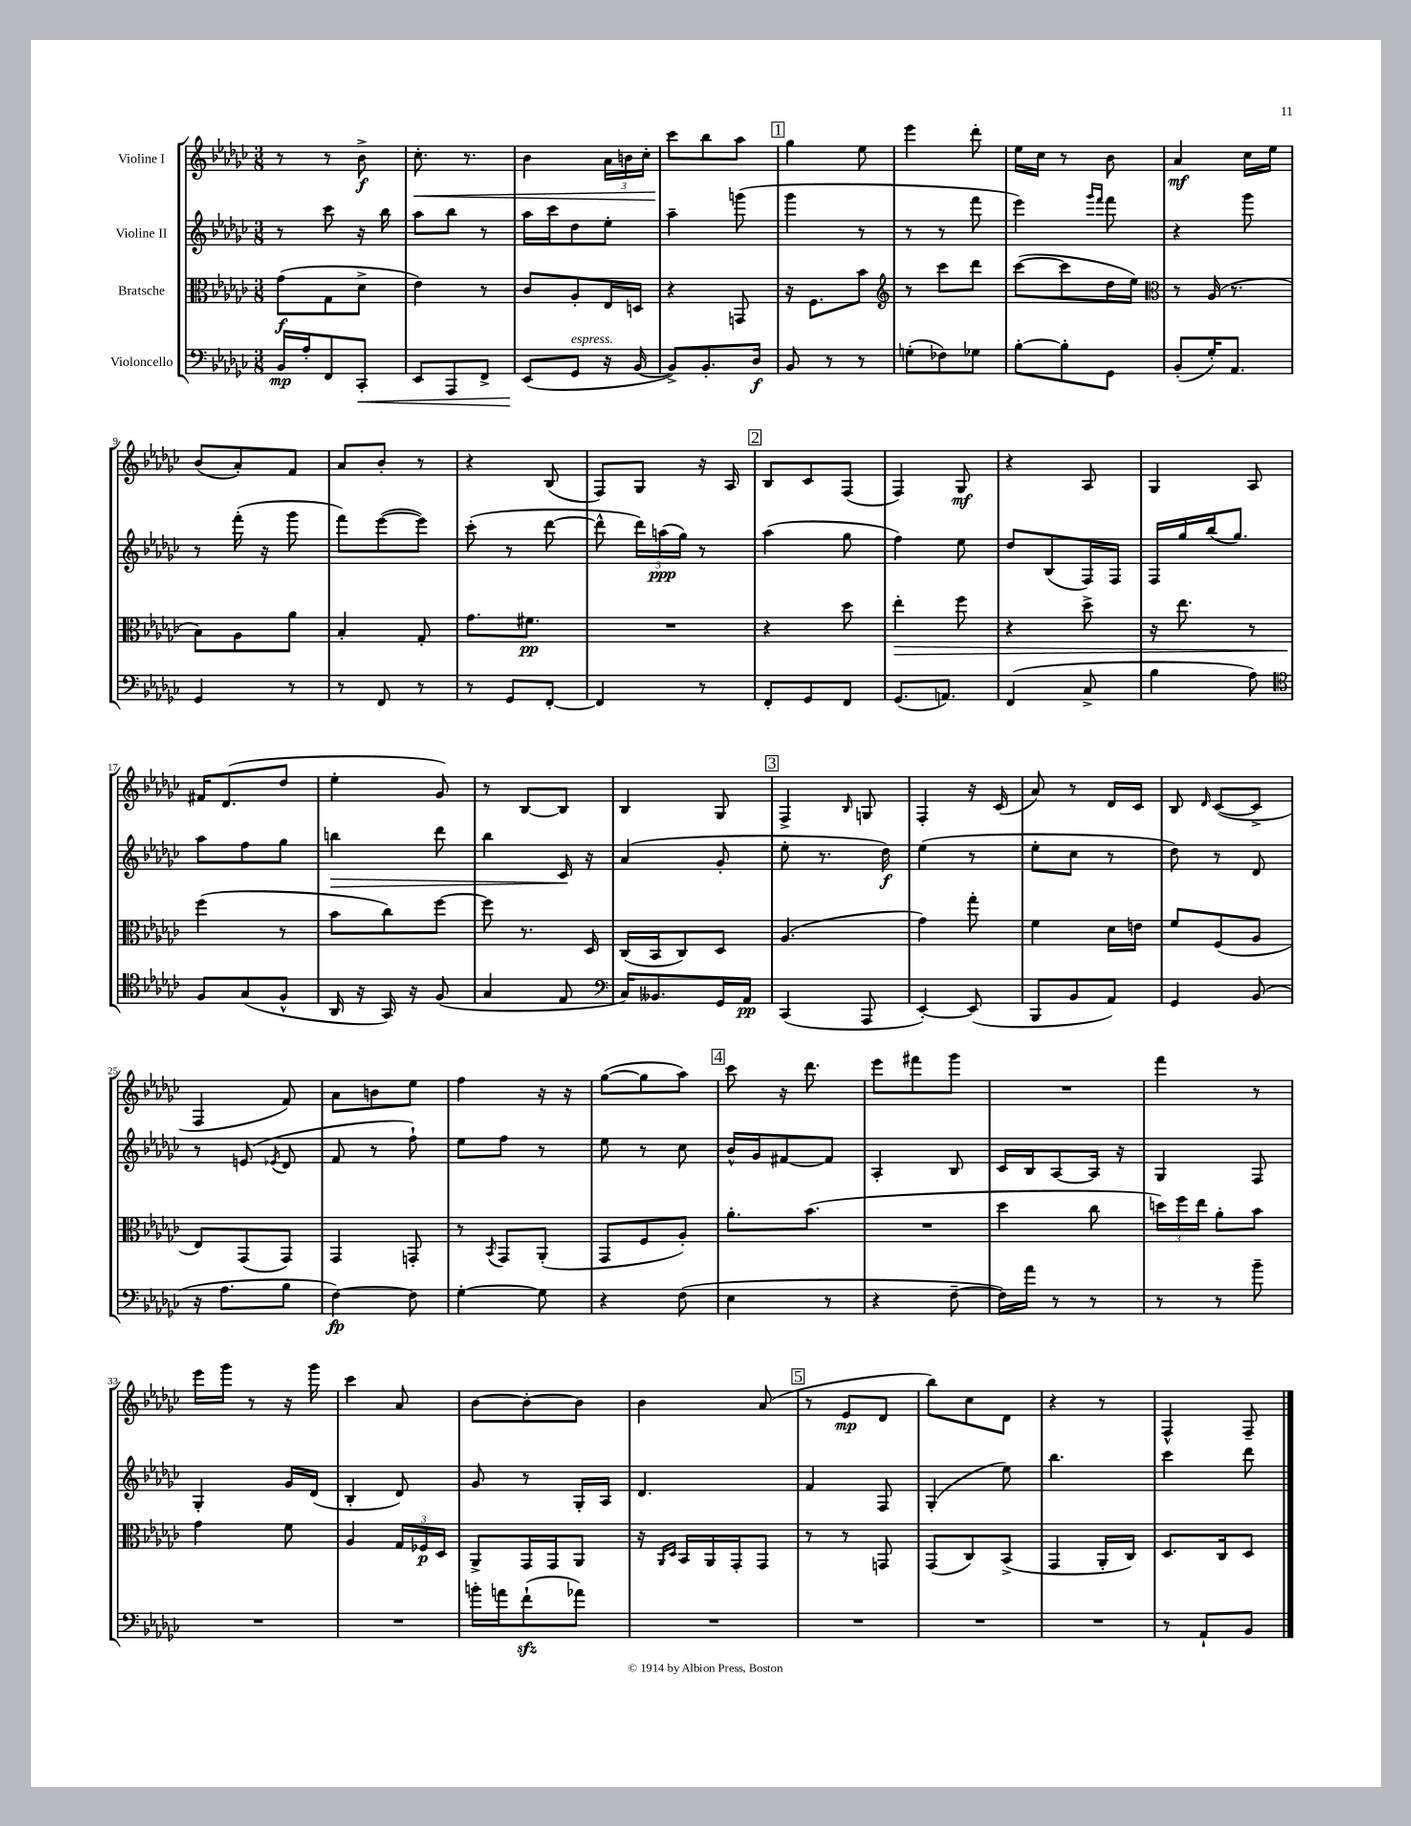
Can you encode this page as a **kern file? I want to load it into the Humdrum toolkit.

**kern	**kern	**kern	**kern
*staff4	*staff3	*staff2	*staff1
*clefF4	*clefC3	*clefG2	*clefG2
*k[b-e-a-d-g-c-]	*k[b-e-a-d-g-c-]	*k[b-e-a-d-g-c-]	*k[b-e-a-d-g-c-]
*M3/8	*M3/8	*M3/8	*M3/8
16BB-	(8g-	8r	8r
16A-'	.	.	.
8FF	8G-	8ccc-	8r
8CC-'	8d-^	16r	8b-^
.	.	16bb-	.
=	=	=	=
8EE-	4e-)	8aa-	8.cc-'
8AAA-	.	8bb-	.
.	.	.	8.r
8FF^	8r	8r	.
=	=	=	=
(8EE-	8c-	16aa-	4b-
.	.	16ccc-	.
8GG-	8A-'	8dd-	.
16r	16E-	8ee-'	24a-
.	.	.	24b
[16BB-	16D	.	.
.	.	.	24cc-'
=	=	=	=
8BB-^])	4r	4aa-~	8ccc-
8.BB-'	.	.	8bb-
.	8GG	(8ggg	8aa-
16D-	.	.	.
=	=	=	=
8BB-	16r	4ggg-	4gg-
.	8.F	.	.
8r	.	.	.
8r	8b-	8r	8ee-
=	=	=	=
*	*clefG2	*	*
(8G'	8r	8r	4eee-
8F-)	8ccc-	8r	.
8G-	8ddd-	8fff	8ddd-'
=	=	=	=
[8B-'	([8ccc-	4eee-)	16ee-
.	.	.	16cc-
8B-']	8ccc-]	.	8r
.	.	16qqggg-	.
.	.	16qqfff	.
8GG-	16dd-	8fff	8b-
.	16ee-)	.	.
=	=	=	=
*	*clefC3	*	*
(8BB-'	8r	4r	4a-
16G-')	(16A-	.	.
8.AA-	8.r	.	.
.	.	8ggg-	16cc-
.	.	.	16ee-
=	=	=	=
4GG-	8B-)	8r	(8b-
.	8A-	(16fff'	8a-')
.	.	16r	.
8r	8a-	8ggg-	8f
=	=	=	=
8r	4B-'	8fff)	8a-
8FF	.	([8eee-	8b-'
8r	8G-'	8eee-])	8r
=	=	=	=
8r	8.g-	(8ccc-'	4r
8GG-	.	8r	.
.	8.f#	.	.
[8FF'	.	[8ddd-	(8B-
=	=	=	=
4FF]	4.r	8ddd-^^]	8F)
.	.	24ddd-)	8G-
.	.	(24aa	.
.	.	24gg-)	.
8r	.	8r	16r
.	.	.	16A-
=	=	=	=
8FF'	4r	(4aa-	8B-
8GG-	.	.	8c-
8FF	8dd-	8gg-	(8F
=	=	=	=
(8.GG-	4ee-'	4ff)	4F)
8.AA)	.	.	.
.	8ff	8ee-	8G-
=	=	=	=
(4FF	4r	8dd-	4r
.	.	(8B-	.
8C-^	8dd-^	16F)	8A-
.	.	16F	.
=	=	=	=
4B-	16r	16F	4G-
.	8.ee-	16gg-	.
.	.	(16bb-	.
.	.	8.gg-)	.
8A-)	8r	.	8A-
=	=	=	=
*clefC4	*	*	*
8F	(4ff	8aa-	16f#
.	.	.	(8.d-
(8G-	.	8ff	.
8F^^	8r	8gg-	8dd-
=	=	=	=
16AA-	8b-	4bb	4ee-'
16r	.	.	.
16GG-)	8cc-)	.	.
16r	.	.	.
(8F	[8ff	8ddd-	8g-)
=	=	=	=
4G-	8ff]	4bb-	8r
.	8.r	.	[8B-
8E-	.	16c-	8B-]
.	16D-	16r	.
=	=	=	=
*clefF4	*	*	*
16C-)	(16C-	(4a-	4B-
8.BB--	16BB-	.	.
.	8C-)	.	.
16GG-	8D-	8g-'	8G-
16AA-	.	.	.
=	=	=	=
(4CC-	(4.A-	8ee-'	4F^
.	.	8.r	.
.	.	.	16qqB-
8AAA-	.	.	8G
.	.	16dd-)	.
=	=	=	=
[4EE-')	4g-)	(4ee-	4F'
(8EE-]	8gg-'	8r	16r
.	.	.	(16c-
=	=	=	=
8BBB-	4f	8ee-'	8a-)
8BB-	.	8cc-	8r
8AA-)	16d-	8r	16d-
.	16e	.	16c-
=	=	=	=
4GG-	8f	8dd-)	8B-
.	.	.	16qqd-
.	(8F	8r	([8c-
(8BB-	8A-	8d-	8c-^]
=	=	=	=
16r	8E-)	8r	4F
8.A-	.	.	.
.	(8GG-	(8e	.
.	.	8qe-	.
8B-	8GG-)	8d-	8f)
=	=	=	=
[4F)	4GG-	8f	8a-
.	.	8r	8b
8F]	8GG'	8ff`)	8ee-
=	=	=	=
[4G-'	8r	8ee-	4ff
.	8qBB-	.	.
.	8GG-	8ff	.
8G-]	(8AA-'	8r	16r
.	.	.	16r
=	=	=	=
4r	8GG-	8ee-	([8gg-
.	8F	8r	8gg-]
(8F	8A-')	8cc-	8aa-)
=	=	=	=
4E-	8.a-'	16b-^^	8ccc-
.	.	16g-	.
.	.	[8f#	16r
.	(8.b-	.	8.ddd-
8r	.	8f#]	.
=	=	=	=
4r	4.r	4A-'	8eee-
.	.	.	8fff#
[8F~	.	8B-	8ggg-
=	=	=	=
16F])	4dd-	16c-	4.r
16a-	.	16B-	.
8r	.	[8A-	.
8r	8cc-	16A-]	.
.	.	16r	.
=	=	=	=
8r	24dd)	4G-	4fff
.	24ff	.	.
.	24ee-	.	.
8r	8a-'	.	.
8b-~	8b-	8F	8r
=	=	=	=
4.r	4g-	4G-'	16eee-
.	.	.	16ggg-
.	.	.	8r
.	8f	16g-	16r
.	.	(16d-	16ggg-
=	=	=	=
4.r	4A-	4B-'	4ccc-
.	24G-	8d-)	8a-
.	24F-	.	.
.	24D-	.	.
=	=	=	=
16b'	8AA-^	8g-	[8b-
16a	.	.	.
(8f`	16GG-	8r	8b-'_
.	16GG-	.	.
8a-)	8AA-	16G-'	8b-]
.	.	16A-	.
=	=	=	=
4.r	16r	4.d-	4b-
.	16qqAA-	.	.
.	16qqD-	.	.
.	16BB-	.	.
.	16AA-	.	.
.	16GG-'	.	.
.	8GG-	.	(8a-
=	=	=	=
4.r	8r	4f	8r
.	8r	.	8e-
.	8GG	8F	8d-
=	=	=	=
4.r	(8GG-	(4G-'	8bb-)
.	8C-)	.	8cc-
.	(8BB-^	8ee-)	8d-
=	=	=	=
4.r	4GG-	4.bb-	4r
.	16AA-'	.	8r
.	16C-)	.	.
=	=	=	=
8r	8.D-	4ccc-	4F^^
8AA-`	.	.	.
.	16C-	.	.
8BB-	8D-	8ddd-	8F~
==	==	==	==
*-	*-	*-	*-
